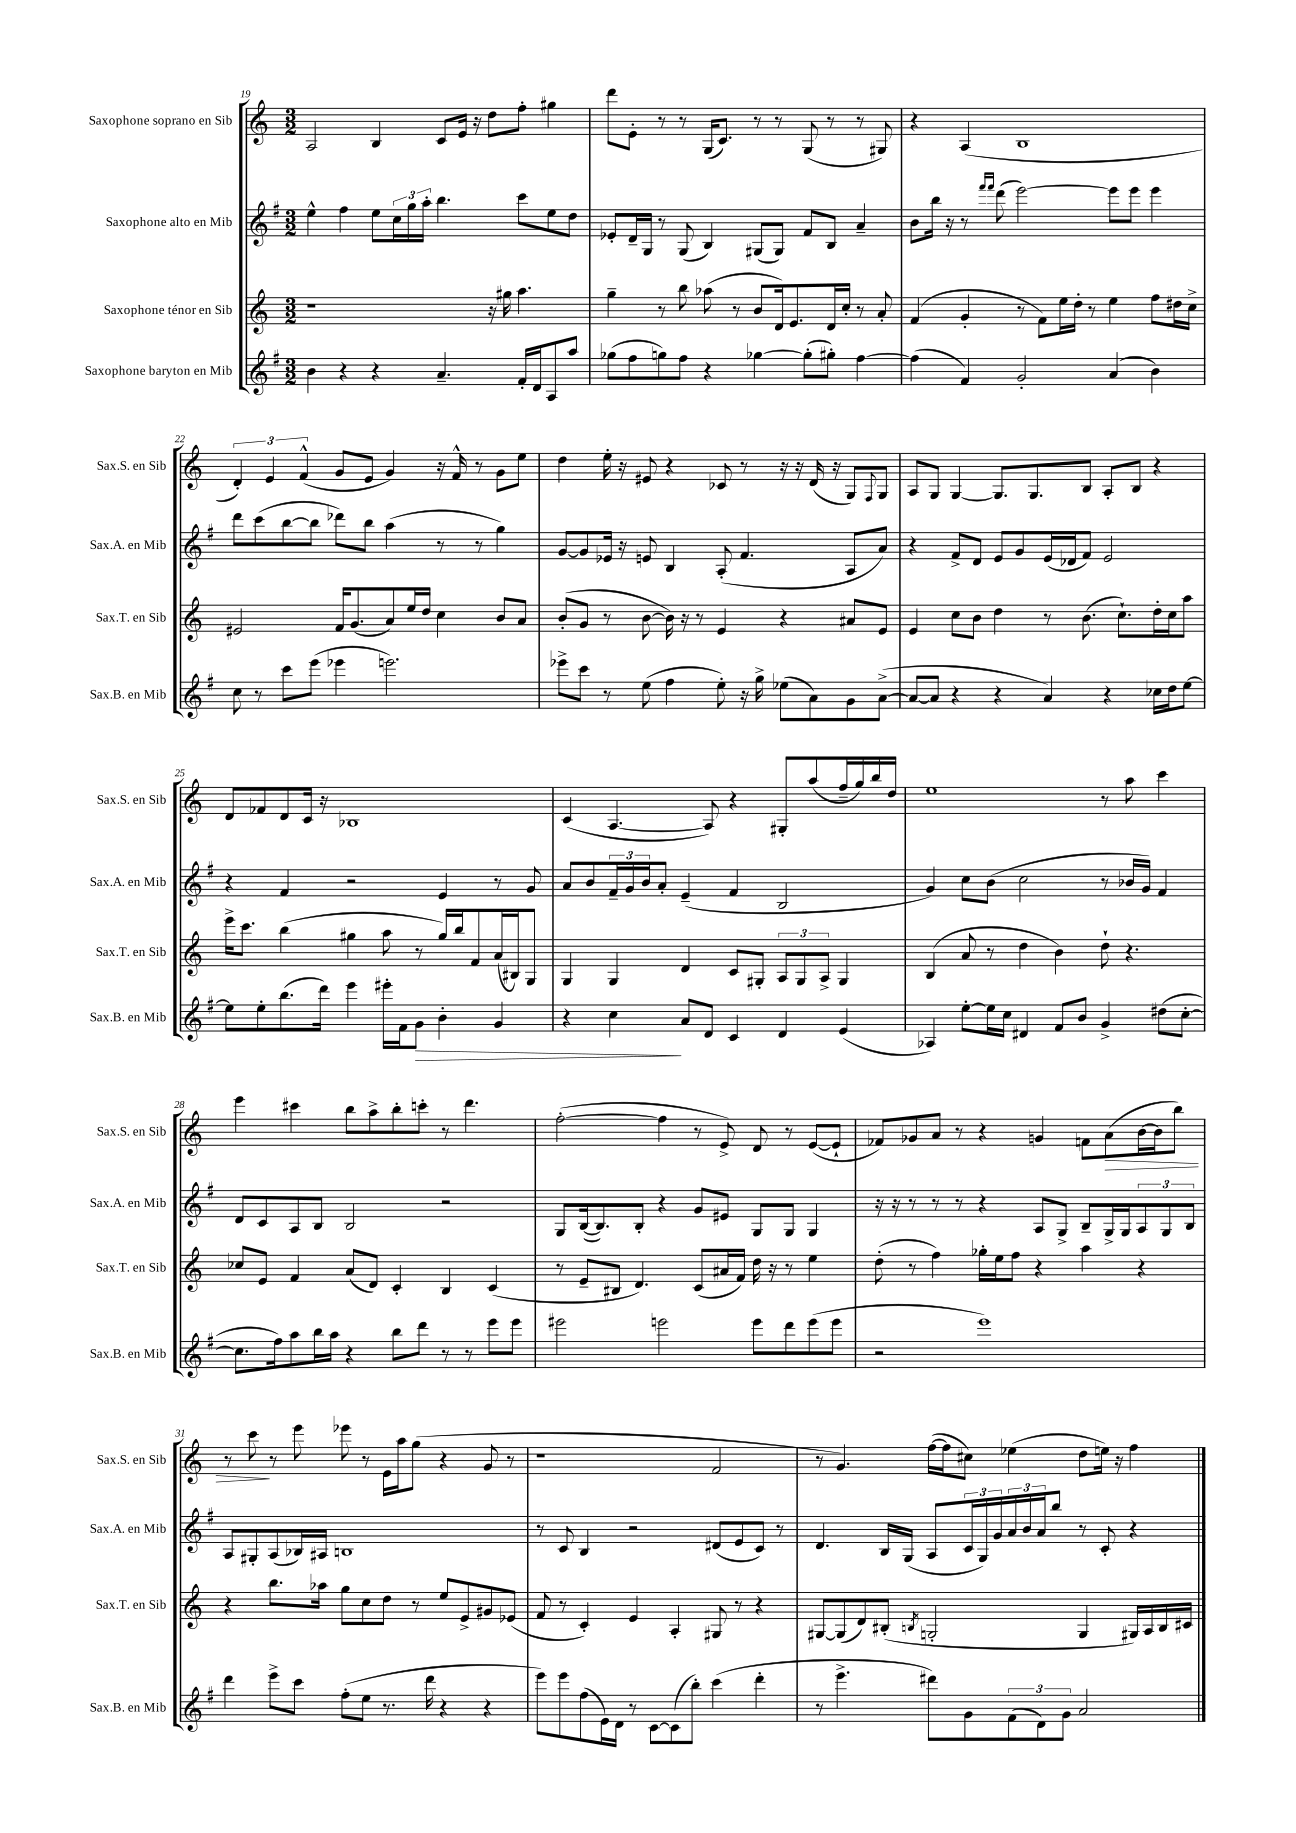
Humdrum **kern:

**kern	**kern	**kern	**kern
*staff4	*staff3	*staff2	*staff1
*clefG2	*clefG2	*clefG2	*clefG2
*k[f#]	*k[]	*k[f#]	*k[]
*M3/2	*M3/2	*M3/2	*M3/2
4b\	1r	4ee^^\	2A/
4r	.	4ff#\	.
4r	.	8ee\L	4B/
.	.	24cc\L	.
.	.	24gg\	.
.	.	24aa'\JJ	.
4.a~/	.	4.bb\	8c/L
.	.	.	16e/Jk
.	.	.	16r
.	16r	.	8dd\L
.	16gg#\	.	.
16f#'/LL	4.aa\	8ccc\L	8ff'\J
16d/J	.	.	.
8A/	.	8ee\	4gg#\
8aa/J	.	8dd\J	.
=	=	=	=
(8gg-\L	4gg~\	8e-'/L	8ddd\L
8ff#\	.	16d~/L	8e'\J
.	.	16G/JJ	.
8gg\)	8r	8r	8r
8ff#\J	8bb\	(8G/	8r
4r	(8aa-\	4B/)	(16G/LK
.	.	.	8.c/J)
.	8r	.	.
[4gg-\	8b/L	(8G#/L	8r
.	16d/k)	8G#/J)	8r
.	8.e/	.	.
(8gg-'\]L	.	8f#/L	(8G/
8gg#'\J)	16d/L	8B/J	8r
.	16cc'/JJ	.	.
[4ff#\	8r	4a~/	8r
.	8a'/	.	8G#/)
=	=	=	=
(4ff#\]	(4f/	8b\L	4r
.	.	16bb\Jk	.
.	.	16r	.
4f#/)	4g'/	8r	(4A/
.	.	16qqfff#/LL	.
.	.	16qqfff#/JJ	.
.	.	(8ddd\	.
2g'/	8r	[2eee\)	1B
.	8f\L)	.	.
.	16ee\L	.	.
.	16dd'\JJ	.	.
.	8r	.	.
(4a/	4ee\	8eee\]L	.
.	.	8eee\J	.
4b\)	8ff\L	4eee\	.
.	16dd#\L	.	.
.	16cc^\JJ	.	.
=	=	=	=
8cc\	2e#/	8ddd\L	6d'/)
8r	.	(8ccc\	.
.	.	.	6e/
8ccc\L	.	[8bb\	.
.	.	.	(6f^^/
(8eee\J	.	8bb\]J	.
4eee-\	16f/LK	8ddd-\L)	8g/L
.	(8.g/	.	.
.	.	8bb\J	8e/J
2.eee\)	8a/)	(4aa\	4g/)
.	16ee/L	.	.
.	16dd/JJ	.	.
.	4cc\	8r	16r
.	.	.	16f^^/
.	.	8r	8r
.	8b/L	4gg\)	8g\L
.	8a/J	.	8ee\J
=	=	=	=
8eee-^\L	(8b'/L	[8g/L	4dd\
8ccc\J	8g/J	8g/]	.
8r	8r	16e-/Jk	16ee'\
.	.	16r	16r
(8ee\	[8b\	8e/	8e#/
4ff#\	16b\])	4B/	4r
.	16r	.	.
.	8r	.	.
8ee'\)	4e/	(8A'/	8c-/
16r	.	4.f#/	8r
16gg^\	.	.	.
(8ee-\L	4r	.	16r
.	.	.	16r
8a\)	.	.	(16d/
.	.	.	16r
8g\	8a#/L	8A/L	8G/L)
.	.	.	8qqF/
([8a^\J	8e/J	8a/J)	8G/J
=	=	=	=
8a/_L	4e/	4r	8A/L
8a/]J	.	.	8G/J
4r	8cc\L	8f#^/L	[4G/
.	8b\J	8d/J	.
4r	4dd\	8e/L	8.G/]L
.	.	8g/	.
.	.	.	8.G/
4a/)	8r	(16e/L	.
.	.	16d-/J	.
.	(8.b\	8f#/J)	8B/J
4r	.	2e/	8A'/L
.	8.cc`\L)	.	.
.	.	.	8B/J
16cc-\LL	16dd'\L	.	4r
16dd\J	16cc\J	.	.
[8ee\J	8aa\J	.	.
=	=	=	=
8ee\]L	16eee^\LK	4r	8d/L
.	8.ccc\J	.	.
8ee'\	.	.	8f-/
(8.bb\	(4bb\	4f#/	8d/
.	.	.	16c/Jk
16ddd\Jk)	.	.	16r
4eee\	4gg#\	2r	1B-
16eee#'\LL	8aa\	.	.
16f#\J	.	.	.
8g\J	8r	.	.
4b'\	16gg#/LL)	4e/	.
.	16bb/J	.	.
.	8f/	.	.
4g/	(16a/L	8r	.
.	16B#/J)	.	.
.	8G/J	8g/	.
=	=	=	=
4r	4G/	8a/L	(4c/
.	.	8b/	.
4cc\	4G/	24f#~/L	[4.A/
.	.	24g/	.
.	.	24b/J	.
.	.	8a'/J	.
8a/L	4d/	(4e~/	.
8d/J	.	.	8A/])
4c/	8c/L	4f#/	4r
.	8G#'/J	.	.
4d/	12A/L	2B/	8G#'/L
.	12G#/	.	.
.	.	.	(8aa/
.	12A^/J	.	.
(4e/	4G#/	.	16ff~/L
.	.	.	16gg/)
.	.	.	16bb/
.	.	.	16dd/JJ
=	=	=	=
4A-/)	(4B/	4g/)	1ee
[8ee'\L	8a/	8cc\L	.
16ee\]L	8r	(8b\J	.
16cc\JJ	.	.	.
4d#/	4dd\	2cc\	.
8f#/L	4b\)	.	.
8b/J	.	.	.
4g^/	8dd`\	8r	8r
.	4.r	16b-/LL	8aa\
.	.	16g/JJ)	.
(8dd#\L	.	4f#/	4ccc\
[8cc'\J	.	.	.
=	=	=	=
8.cc\]L	8cc-/L	8d/L	4eee\
.	8e/J	8c/	.
16ff#\k)	.	.	.
8aa\	4f/	8A/	4ccc#\
16bb\L	.	8B/J	.
16aa\JJ	.	.	.
4r	(8a/L	2B/	8bb\L
.	8d/J)	.	8aa^\
8bb\L	4c'/	.	8bb'\
8ddd\J	.	.	8ccc'\J
8r	4B/	2r	8r
8r	.	.	4.ddd\
8eee\L	(4c/	.	.
8eee\J	.	.	.
=	=	=	=
2eee#\	8r	8G/L	([2ff'\
.	8e~/L	([16B/k	.
.	.	8.B/])	.
.	8B#/J	.	.
.	4.d/)	8B'/J	.
2eee\	.	4r	4ff\]
.	(8c/L	8g/L	8r
.	16a#/L	8e#/J	8e^/)
.	16f/JJ)	.	.
8eee\L	16dd\	8G/L	8d/
.	16r	.	.
8ddd\	8r	8G/J	8r
(8eee\	4ee\	4G/	([8e/L
8eee\J	.	.	8e`/]J
=	=	=	=
2r	(8dd'\	16r	8f-/L)
.	.	16r	.
.	8r	8r	8g-/
.	4ff\)	8r	8a/J
.	.	8r	8r
1eee)	16gg-'\LL	4r	4r
.	16ee\J	.	.
.	8ff\J	.	.
.	4r	8A/L	4g/
.	.	8G^/J	.
.	4aa\	8B~/L	8f\L
.	.	16G^/L	(8a\
.	.	16G/J	.
.	4r	12A/	[16b\L
.	.	.	16b\]J
.	.	12G/	.
.	.	.	8bb\J)
.	.	12B/J	.
=	=	=	=
4ddd\	4r	8A/L	8r
.	.	8G#'/	8ccc\
8eee^\L	8.bb\L	(8A/	8r
8ccc\J	.	16B-/L)	8eee\
.	16aa-\Jk	16A#/JJ	.
(8ff#'\L	8gg\L	1B	8eee-\
8ee\J	8cc\	.	8r
8.r	8dd\J	.	16e\LL
.	.	.	16aa\J
.	8r	.	(8gg\J
16ddd\	.	.	.
4r	8ee/L	.	4r
.	8e^/	.	.
4r	8g#/	.	8g/
.	(8e-/J	.	8r
=	=	=	=
8eee\L)	8f/	8r	1r
8eee\	8r	8c/	.
(8ff#\	4c'/)	4B/	.
16e\L)	.	.	.
16d\JJ	.	.	.
8r	4e/	2r	.
[8c\L	.	.	.
(8c\]	4A'/	.	.
8bb'\J)	.	.	.
(4ccc\	8G#/	(8d#/L	2f/
.	8r	8e/	.
4ddd'\	4r	8c/J)	.
.	.	8r	.
=	=	=	=
8r	[8G#/L	4.d/	8r
4.eee^\	(8G#/]	.	4.g/)
.	8d/)	.	.
.	(8B#'/J	16B/LL	.
.	.	(16G/JJ	.
.	8qB/	.	.
8ddd#\L)	2G'/	8A/L	([16ff\LL
.	.	.	16ff\]J
8g\	.	24c/L	8cc#\J)
.	.	24G/)	.
.	.	24g/	.
(12f#\	.	24a/	(4ee-\
.	.	24b/	.
12d\)	.	24a/J	.
.	.	8bb/J	.
12g\J	.	.	.
2a/	4G/	8r	8dd\L
.	.	8c'/	16ee\Jk)
.	.	.	16r
.	16G#/LL)	4r	4ff\
.	16A/	.	.
.	16B/	.	.
.	16c#/JJ	.	.
==	==	==	==
*-	*-	*-	*-
